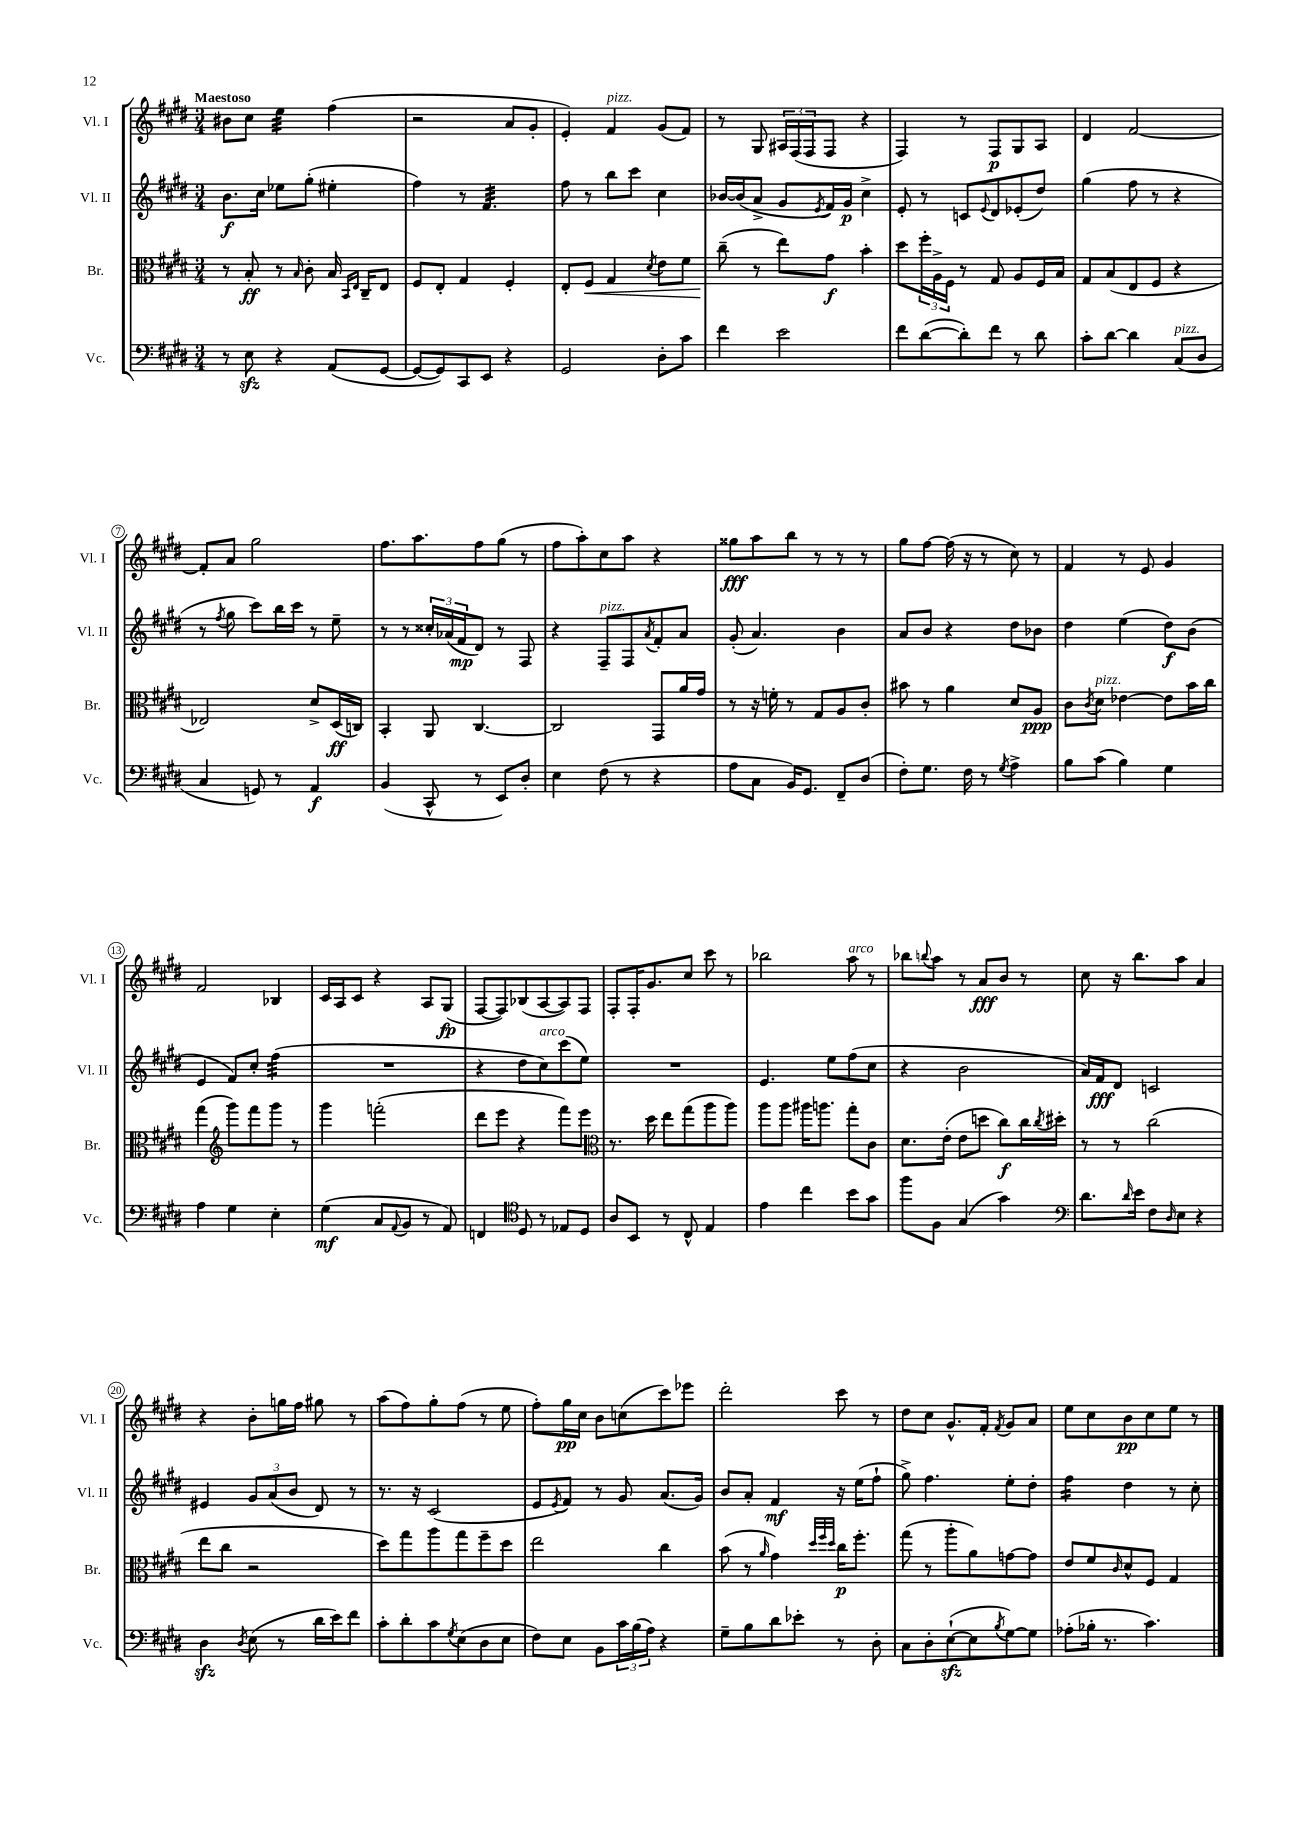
<<
\new StaffGroup <<
\new Staff = "s0" \with { instrumentName = "Vl. I" shortInstrumentName = "Vl. I" } {
    \clef treble \key e \major \numericTimeSignature \time 3/4 \tempo "Maestoso"
    bis'8 cis''8 e''4:32 fis''4( |
    r2 a'8 gis'8-. |
    e'4-.) fis'4^\markup { \italic "pizz." } gis'8( fis'8) |
    r8 gis8 \tuplet 3/2 { ais16 fis16( fis16 } fis8 r4 |
    fis4) r8 fis8\p gis8 a8 |
    dis'4 fis'2~ |
    fis'8-. a'8 gis''2 |
    fis''8. a''8. fis''8 gis''8( r8 |
    fis''8 a''8-.) cis''8 a''8 r4 |
    gisis''8\fff a''8 b''8 r8 r8 r8 |
    gis''8 fis''8~ fis''16( r16 r8 cis''8) r8 |
    fis'4 r8 e'8 gis'4 |
    fis'2 bes4 |
    cis'16 a16 cis'8 r4 a8 gis8\fp( |
    fis8~ fis8) bes8( a8~ a8) fis8 |
    fis8-. fis16-. gis'8. cis''8 cis'''8 r8 |
    bes''2 a''8^\markup { \italic "arco" } r8 |
    bes''8 \appoggiatura { b''8 } a''8 r8 a'8\fff b'8 r8 |
    cis''8 r16 b''8. a''8 a'4 |
    r4 b'8-. g''16 fis''16 gis''8 r8 |
    a''8( fis''8) gis''8-. fis''8( r8 e''8 |
    fis''8-.) gis''16\pp cis''16 b'8 c''8( cis'''8) ees'''8 |
    dis'''2-. cis'''8 r8 |
    dis''8 cis''8 gis'8.-^ fis'16-. \acciaccatura { fis'8 } gis'8 a'8 |
    e''8 cis''8 b'8\pp cis''8 e''8 r8 \bar "|." |
}
\new Staff = "s1" \with { instrumentName = "Vl. II" shortInstrumentName = "Vl. II" } {
    \clef treble \key e \major \numericTimeSignature \time 3/4
    b'8.\f cis''16 ees''8 gis''8-.( eis''4-. |
    fis''4) r8 fis'4.:32 |
    fis''8 r8 b''8 cis'''8 cis''4 |
    bes'16~ bes'16( a'8-> gis'8 \acciaccatura { e'8 } fis'16) gis'16\p cis''4-> |
    e'8-. r8 c'8 \appoggiatura { e'8 } dis'8 ees'8-.( dis''8) |
    gis''4( fis''8 r8 r4 |
    r8 \acciaccatura { fis''8 } gis''8 cis'''8) b''16 cis'''16 r8 e''8-- |
    r8 r8 \tuplet 3/2 { cisis''16-. aes'16( fis'16\mp } dis'8) r8 fis8 |
    r4 fis8--^\markup { \italic "pizz." } fis8 \acciaccatura { a'8 } fis'8-. a'8 |
    gis'8-.( a'4.) b'4 |
    a'8 b'8 r4 dis''8 bes'8 |
    dis''4 e''4( dis''8\f) b'8( |
    e'4 fis'8) cis''8-. fis''4:32( |
    R2. |
    r4 dis''8 cis''8^\markup { \italic "arco" }) cis'''8( e''8) |
    R2. |
    e'4. e''8 fis''8( cis''8 |
    r4 b'2 |
    a'16) fis'16\fff dis'8 c'2 |
    eis'4 \tuplet 3/2 { gis'8 a'8( b'8 } dis'8) r8 |
    r8. r16 cis'2( |
    e'8 \acciaccatura { e'8 } fis'8) r8 gis'8 a'8.( gis'16) |
    b'8 a'8-. fis'4\mf r16 e''16( fis''8-! |
    gis''8->) fis''4. e''8-. dis''8-. |
    fis''4:16 dis''4 r8 cis''8-. \bar "|." |
}
\new Staff = "s2" \with { instrumentName = "Br." shortInstrumentName = "Br." } {
    \clef alto \key e \major \numericTimeSignature \time 3/4
    r8 b8-.\ff r8 \grace { b16 } cis'8-. b16 \grace { b,16 e16 } cis16-- e8 |
    fis8 e8-. gis4 fis4-. |
    e8-. fis8\< gis4 \acciaccatura { dis'8 } e'8 fis'8 |
    cis''8--\!( r8 e''8) gis'8\f b'4-. |
    dis''8 \tuplet 3/2 { fis''16-. a16-> fis16 } r8 gis8 a8 fis16 b16 |
    gis8 b8( e8 fis8 r4 |
    ees2) dis'8-> dis16\ff( c16) |
    b,4-. a,8 cis4.~ |
    cis2 gis,8 a'16 gis'16 |
    r8 r16 f'16-. r8 gis8 a8 cis'8-. |
    bis'8 r8 a'4 dis'8 a8\ppp |
    cis'8 \acciaccatura { cis'8 } dis'8^\markup { \italic "pizz." } ees'4~ ees'8 b'16 cis''16 |
    gis''4( \clef treble gis'''8) fis'''8 gis'''8 r8 |
    gis'''4 f'''2-.( |
    dis'''8 e'''8 r4 fis'''8) e'''8 |
    \clef alto r8. dis''16 e''8 gis''8( a''8 a''8) |
    a''8 a''8 ais''16 a''8. gis''8-. cis'8 |
    dis'8. e'16-.( e'8 d''8 cis''8\f) cis''16 \acciaccatura { cis''8 } dis''16-. |
    r8 r8 cis''2( |
    e''8 cis''8 r2 |
    dis''8) gis''8 a''8 gis''8 fis''8-- dis''8 |
    e''2 cis''4 |
    b'8( r8 \grace { a'16 } gis'4) \grace { dis''32 fis''32 dis''32 } cis''16\p fis''8.-. |
    gis''8( r8 a''8-. a'8) g'8~ g'8 |
    e'8 fis'8 \grace { cis'16 } dis'8-^ fis8 gis4 \bar "|." |
}
\new Staff = "s3" \with { instrumentName = "Vc." shortInstrumentName = "Vc." } {
    \clef bass \key e \major \numericTimeSignature \time 3/4
    r8 e8\sfz r4 a,8( gis,8~ |
    gis,8~ gis,8) cis,8 e,8 r4 |
    gis,2 dis8-. cis'8 |
    fis'4 e'2 |
    fis'8 dis'8~( dis'8-.) fis'8 r8 dis'8 |
    cis'8-. dis'8~ dis'4 cis8^\markup { \italic "pizz." }( dis8 |
    cis4 g,8) r8 a,4\f |
    b,4( cis,8-^ r8 e,8) dis8-. |
    e4 fis8( r8 r4 |
    a8 cis8 b,16) gis,8. fis,8-- dis8( |
    fis8-.) gis8. fis16 r8 \acciaccatura { gis8 } a4-> |
    b8 cis'8( b4) gis4 |
    a4 gis4 e4-. |
    gis4\mf( cis8 \appoggiatura { a,8 } b,8 r8 a,8) |
    f,4 \clef tenor dis8 r8 ees8 dis8 |
    a8 b,8 r8 cis8-^ e4 |
    e'4 cis''4 b'8 gis'8 |
    fis''8 fis8 gis4( gis'4) |
    \clef bass dis'8. \grace { dis'16 } e'16 fis8 \grace { dis16 } e8 r4 |
    dis4\sfz \acciaccatura { dis8 } e8( r8 dis'16 e'16) fis'8 |
    cis'8-. dis'8-. cis'8 \acciaccatura { gis8 } e8( dis8 e8 |
    fis8) e8 b,8 \tuplet 3/2 { cis'16 b16( a16) } r4 |
    gis8-- b8 dis'8 ees'8-. r8 dis8-. |
    cis8 dis8-. e8~-!\sfz( e8 \acciaccatura { b8 } gis8~) gis8 |
    aes8-.( bes16-. r8. cis'4.) \bar "|." |
}
>>
>>
\layout { \context { \Score \override BarNumber.stencil = #(make-stencil-circler 0.1 0.3 ly:text-interface::print) } }
